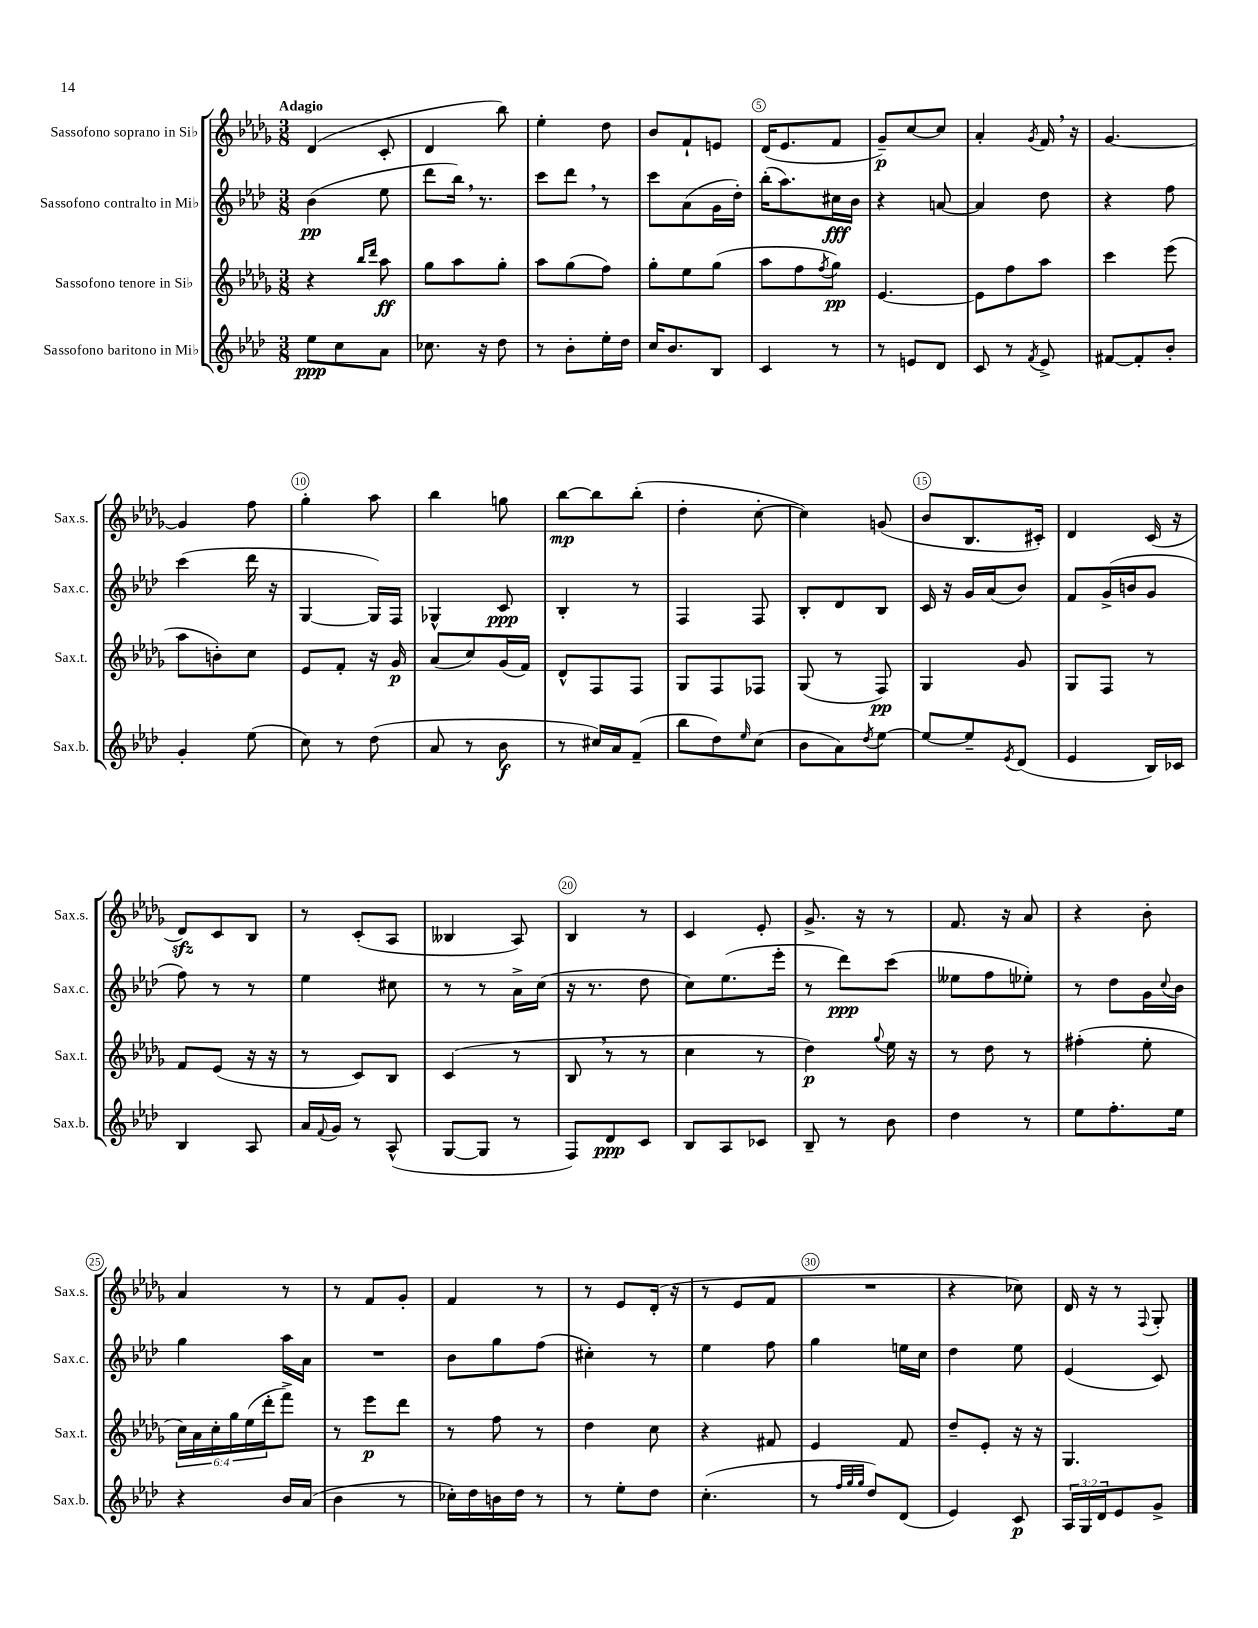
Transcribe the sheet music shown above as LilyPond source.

<<
\new StaffGroup <<
\new Staff = "s0" \with { instrumentName = "Sassofono soprano in Sib" shortInstrumentName = "Sax.s." } {
    \clef treble \key des \major \numericTimeSignature \time 3/8 \tempo "Adagio"
    des'4( c'8-. |
    des'4 bes''8) |
    ees''4-. des''8 |
    bes'8 f'8-! e'8 |
    des'16( ees'8. f'8 |
    ges'8--\p) c''8~ c''8 |
    aes'4-. \acciaccatura { ges'8 } f'16 \breathe r16 |
    ges'4.~ |
    ges'4 f''8 |
    ges''4-. aes''8 |
    bes''4 g''8 |
    bes''8~\mp bes''8 bes''8-.( |
    des''4-. c''8~-. |
    c''4) g'8( |
    bes'8 bes8. cis'16-.) |
    des'4 c'16( r16 |
    des'8\sfz) c'8 bes8 |
    r8 c'8-.( aes8 |
    beses4 aes8) |
    bes4 r8 |
    c'4 ees'8-. |
    ges'8.-> r16 r8 |
    f'8. r16 aes'8 |
    r4 bes'8-. |
    aes'4 r8 |
    r8 f'8 ges'8-. |
    f'4 r8 |
    r8 ees'8 des'16-.( r16 |
    r8 ees'8 f'8 |
    R4. |
    r4 ces''8) |
    des'16 r16 r8 \appoggiatura { f8 } ges8-. \bar "|." |
}
\new Staff = "s1" \with { instrumentName = "Sassofono contralto in Mib" shortInstrumentName = "Sax.c." } {
    \clef treble \key aes \major \numericTimeSignature \time 3/8
    bes'4\pp( ees''8 |
    des'''8 bes''16) \breathe r8. |
    c'''8 des'''8 \breathe r8 |
    c'''8 aes'8( g'16 des''16-.) |
    bes''16-.( aes''8.) cis''16\fff bes'16 |
    r4 a'8~ |
    a'4 des''8 |
    r4 f''8 |
    c'''4( des'''16 r16 |
    g4~ g16) f16 |
    ges4-^ c'8\ppp |
    bes4-. r8 |
    f4 f8 |
    bes8-. des'8 bes8 |
    c'16 r16 g'16 aes'16( bes'8) |
    f'8 g'16->( b'16 g'8 |
    f''8) r8 r8 |
    ees''4 cis''8 |
    r8 r8 aes'16-> c''16( |
    r16 r8. des''8 |
    c''8) ees''8.( ees'''16-. |
    r8 des'''8\ppp) c'''8( |
    eeses''8 f''8 ees''8-.) |
    r8 des''8 g'16 \appoggiatura { c''8 } bes'16 |
    g''4 aes''16 aes'16 |
    R4. |
    bes'8 g''8 f''8( |
    cis''4-.) r8 |
    ees''4 f''8 |
    g''4 e''16 c''16 |
    des''4 ees''8 |
    ees'4( c'8) \bar "|." |
}
\new Staff = "s2" \with { instrumentName = "Sassofono tenore in Sib" shortInstrumentName = "Sax.t." } {
    \clef treble \key des \major \numericTimeSignature \time 3/8 \override Staff.TupletNumber.text = #tuplet-number::calc-fraction-text
    r4 \grace { bes''16 des'''16 } aes''8\ff |
    ges''8 aes''8 ges''8-. |
    aes''8 ges''8( f''8) |
    ges''8-. ees''8 ges''8( |
    aes''8 f''8 \acciaccatura { f''8 } ges''8\pp) |
    ees'4.~ |
    ees'8 f''8 aes''8 |
    c'''4 ees'''8( |
    aes''8 b'8-.) c''8 |
    ees'8 f'8-. r16 ges'16\p |
    aes'8( c''8) ges'16( f'16) |
    des'8-^ f8 f8 |
    ges8 f8 fes8 |
    ges8( r8 f8\pp) |
    ges4 ges'8 |
    ges8 f8 r8 |
    f'8 ees'8( r16 r16 |
    r8 c'8) bes8 |
    c'4( r8 |
    bes8 \breathe r8 r8 |
    c''4 r8 |
    des''4\p) \appoggiatura { ges''8 } ees''16 r16 |
    r8 des''8 r8 |
    fis''4-.( ees''8-. |
    \tuplet 6/4 { c''16) aes'16 c''16-. ges''16 ees''16( des'''16-. } f'''8->) |
    r8 ees'''8\p des'''8 |
    r8 f''8 r8 |
    des''4 c''8 |
    r4 fis'8 |
    ees'4 f'8 |
    des''8-- ees'8-. r16 r16 |
    ges4. \bar "|." |
}
\new Staff = "s3" \with { instrumentName = "Sassofono baritono in Mib" shortInstrumentName = "Sax.b." } {
    \clef treble \key aes \major \numericTimeSignature \time 3/8 \override Staff.TupletNumber.text = #tuplet-number::calc-fraction-text
    ees''8\ppp c''8 aes'8 |
    ces''8. r16 des''8 |
    r8 bes'8-. ees''16-. des''16 |
    c''16 bes'8. bes8 |
    c'4 r8 |
    r8 e'8 des'8 |
    c'8 r8 \acciaccatura { f'8 } ees'8-> |
    fis'8~ fis'8-. bes'8-. |
    g'4-. ees''8( |
    c''8) r8 des''8( |
    aes'8 r8 bes'8\f |
    r8 cis''16) aes'16 f'8--( |
    bes''8 des''8) \grace { ees''16 } c''8( |
    bes'8 aes'8) \acciaccatura { des''8 } ees''8~ |
    ees''8~ ees''8-- \acciaccatura { ees'8 } des'8( |
    ees'4 bes16) ces'16 |
    bes4 aes8 |
    aes'16 \appoggiatura { f'8 } g'16 r8 aes8-^( |
    g8~ g8 r8 |
    f8) des'8\ppp c'8 |
    bes8 aes8 ces'8 |
    bes8-- r8 bes'8 |
    des''4 r8 |
    ees''8 f''8.-. ees''16 |
    r4 bes'16 aes'16( |
    bes'4 r8 |
    ces''16-.) des''16 b'16 des''16 r8 |
    r8 ees''8-. des''8 |
    c''4.-.( |
    r8 \grace { f''32 g''32 g''32 } des''8) des'8( |
    ees'4) c'8\p |
    \tuplet 3/2 { aes16 g16 des'16 } ees'8 g'8-> \bar "|." |
}
>>
>>
\layout { \context { \Score \override BarNumber.break-visibility = ##(#f #t #t) barNumberVisibility = #(every-nth-bar-number-visible 5) \override BarNumber.stencil = #(make-stencil-circler 0.1 0.3 ly:text-interface::print) } }
